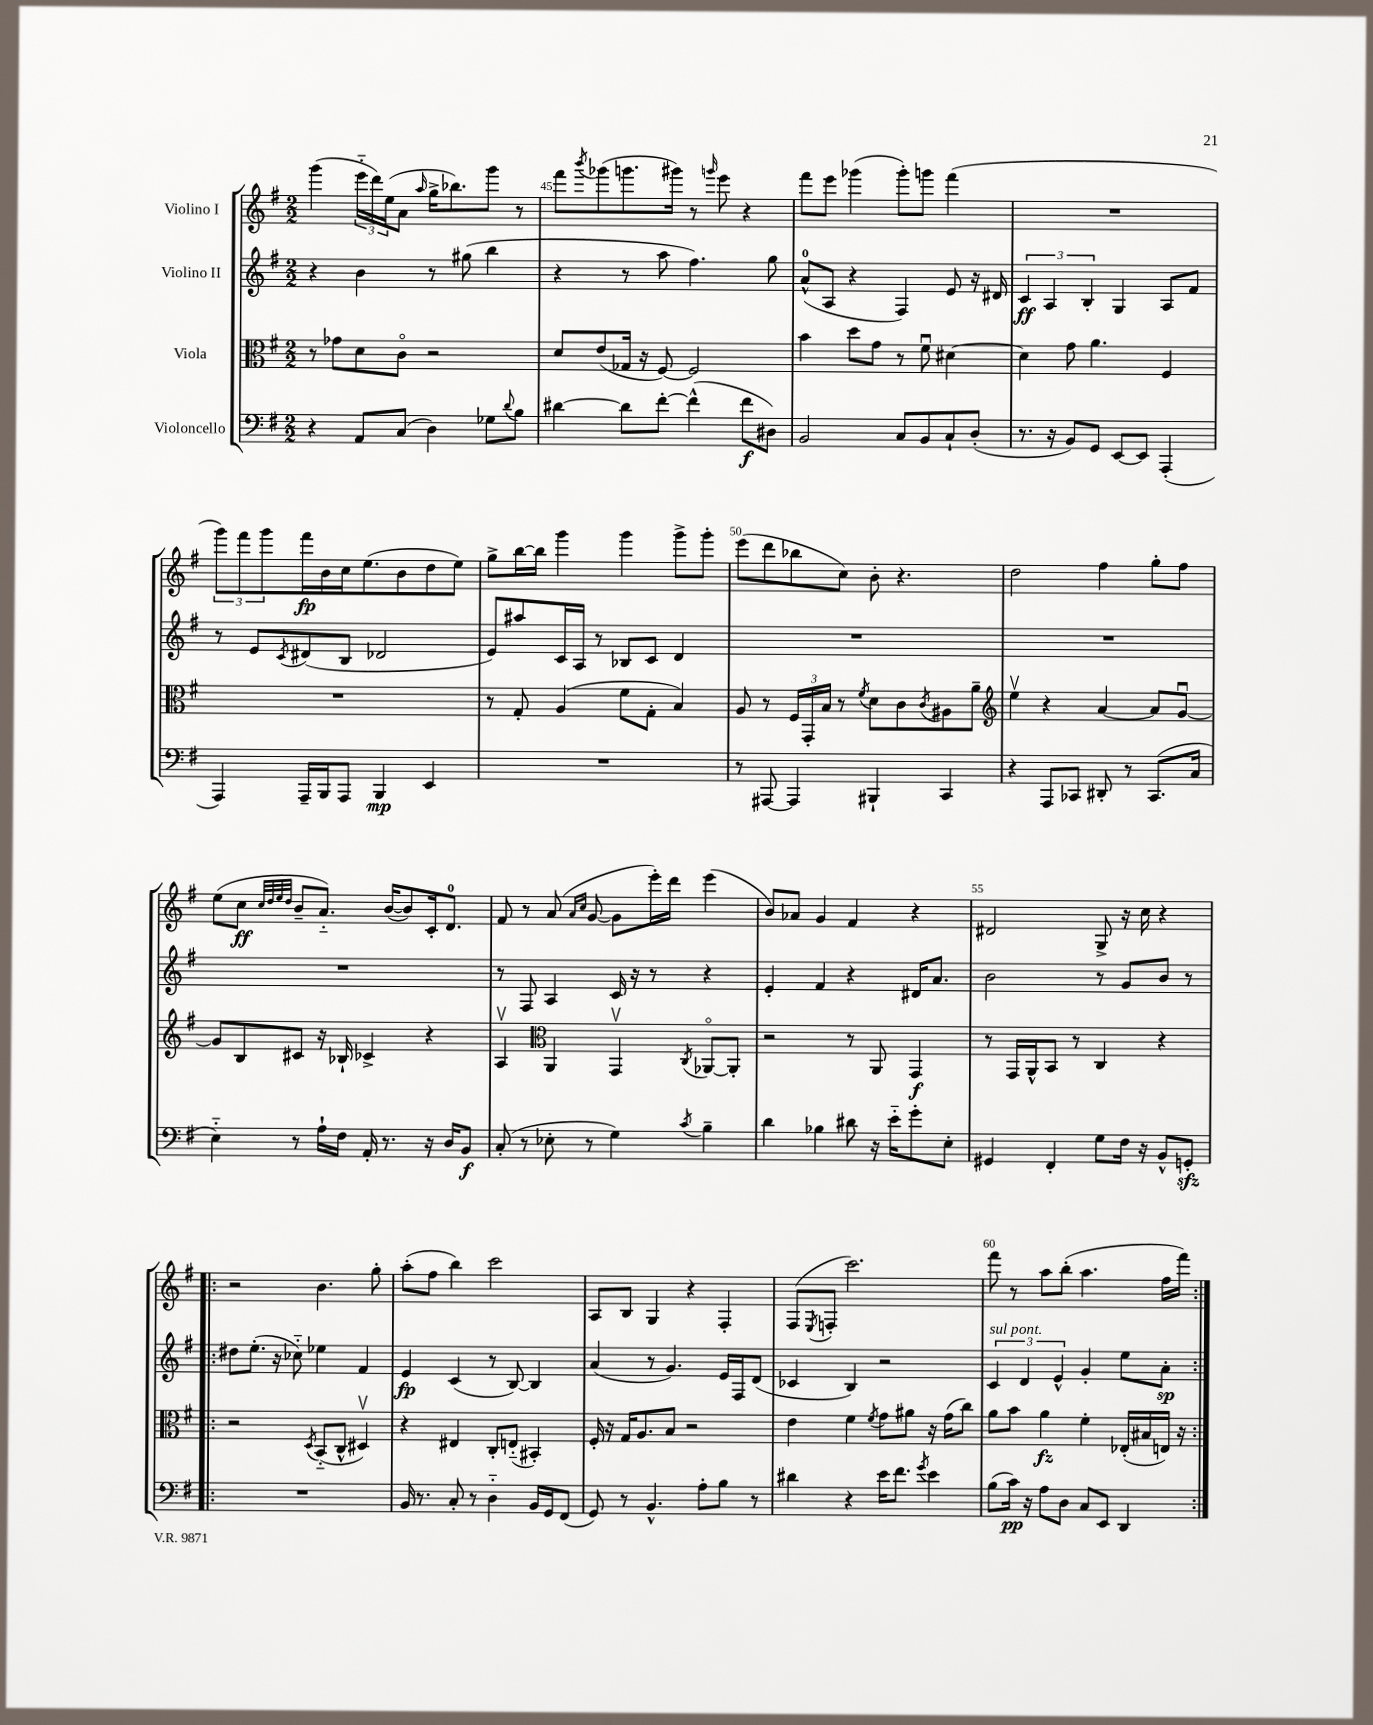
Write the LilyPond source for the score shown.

<<
\new StaffGroup <<
\new Staff = "s0" \with { instrumentName = "Violino I" } {
    \clef treble \key g \major \numericTimeSignature \time 2/2
    g'''4( \tuplet 3/2 { e'''16-_ d'''16) e''16( } a'8 \grace { a''16 } g''16-> bes''8.) g'''8 r8 |
    fis'''8 \acciaccatura { b'''8 } ges'''8( g'''8. gis'''16) r8 \grace { g'''16 } e'''8 r4 |
    fis'''8 e'''8 ges'''4( ges'''8-.) g'''8 fis'''4( |
    R1 |
    \tuplet 3/2 { g'''8) fis'''8 g'''8 } fis'''16\fp b'16 c''16 e''8.( b'8 d''8 e''8) |
    g''8-> b''16~ b''16 g'''4 g'''4 g'''8-> g'''8-. |
    e'''8( d'''8 bes''8 c''8) b'8-. r4. |
    d''2 fis''4 g''8-. fis''8 |
    e''8( c''8\ff \grace { c''32 d''32 e''32 d''32 } b'8-- a'8.-_) b'16~( b'8) c'16-. d'8.-0 |
    fis'8 r8 a'8( \grace { a'16 c''16 } g'8~ g'8 e'''16-.) d'''16 e'''4( |
    b'8) aes'8 g'4 fis'4 r4 |
    dis'2 g8-> r16 c''16 r4 |
    \repeat volta 2 { r2 b'4. g''8-. |
    a''8-.( fis''8 b''4) c'''2 |
    a8 b8 g4 r4 fis4-. |
    fis8( \acciaccatura { e8 } f8-. c'''2.) |
    fis'''8 r8 a''8 b''8-.( a''4. fis''16 fis'''16) | }
}
\new Staff = "s1" \with { instrumentName = "Violino II" } {
    \clef treble \key g \major \numericTimeSignature \time 2/2
    r4 b'4 r8 gis''8( b''4 |
    r4 r8 a''8 fis''4.) g''8 |
    a'8-0-^( a8 r4 fis4) e'8 r16 dis'16 |
    \tuplet 3/2 { c'4\ff a4 b4-. } g4 a8 fis'8 |
    r8 e'8 \acciaccatura { c'8 } dis'8( b8 des'2 |
    e'8) ais''8 c'16 a16 r8 bes8 c'8 d'4 |
    R1 |
    R1 |
    R1 |
    r8 fis8 a4 c'16 r16 r8 r4 |
    e'4-. fis'4 r4 dis'16 a'8. |
    b'2 r8 g'8 b'8 r8 |
    \repeat volta 2 { dis''8 e''8.-.( r16 ces''8-_) ees''4 fis'4 |
    e'4\fp c'4( r8 b8~) b4 |
    a'4( r8 g'4.) e'16 fis16 d'8( |
    ces'4 b4) r2 |
    \tuplet 3/2 { c'4^\markup { \italic "sul pont." } d'4 e'4-^ } g'4-. e''8 a'8-.\sp | }
}
\new Staff = "s2" \with { instrumentName = "Viola" } {
    \clef alto \key g \major \numericTimeSignature \time 2/2
    r8 ges'8 d'8 c'8\flageolet r2 |
    d'8 e'8( ges16 r16 fis8~) fis2 |
    b'4 d''8 g'8 r8 fis'8\downbow dis'4~ |
    dis'4 g'8 a'4. fis4 |
    R1 |
    r8 g8-. a4( fis'8 g8-. b4) |
    a8 r8 \tuplet 3/2 { fis16 g,16-. b16 } r8 \acciaccatura { fis'8 } d'8 c'8 \acciaccatura { c'8 } ais8 a'8-- |
    \clef treble e''4\upbow r4 a'4~ a'8 g'8~\downbow |
    g'8 b8 cis'8 r16 bes16-! ces'4-> r4 |
    a4\upbow \clef alto a,4 g,4\upbow \acciaccatura { c8 } aes,8~\flageolet aes,8-. |
    r2 r8 a,8 g,4\f |
    r8 g,16 a,16-^ b,8 r8 c4 r4 |
    \repeat volta 2 { r2 \acciaccatura { d8 } b,8-_( c8-^ dis4\upbow) |
    r4 eis4 c8-. e8-_( bis,4-.) |
    fis16-. r16 g16 a8. b8 r2 |
    e'4 fis'4 \acciaccatura { fis'8 } g'8 ais'8 r16 g'16( c''8) |
    a'8 b'8 a'4\fz fis'4-. ees16-.( bis16 e16) r16 | }
}
\new Staff = "s3" \with { instrumentName = "Violoncello" } {
    \clef bass \key g \major \numericTimeSignature \time 2/2
    r4 a,8 c8( d4) ges8 \appoggiatura { d'8 } b8 |
    dis'4~ dis'8 fis'8~-. fis'4-^( fis'8\f dis8) |
    b,2 c8 b,8 c8-! d8-.( |
    r8. r16 b,8) g,8 e,8~ e,8 a,,4-.( |
    a,,4) a,,16-- b,,16 a,,8 b,,4\mp e,4 |
    R1 |
    r8 ais,,8~ ais,,4 bis,,4-! c,4 |
    r4 a,,8 ces,8 dis,8-. r8 ces,8.( c16 |
    e4-_) r8 a16-! fis16 a,16-. r8. r16 d16 b,8\f |
    c8-.( r8 ees8-. r8 g4) \acciaccatura { c'8 } b4-- |
    d'4 bes4 dis'8 r16 e'16-_ g'8-. e8-. |
    gis,4 fis,4-. g8 fis16 r16 b,8-^ g,8-.\sfz |
    \repeat volta 2 { R1 |
    b,16 r8. c8-. r8 d4-_ b,16 g,16 fis,8( |
    g,8) r8 b,4.-^ a8-. b8 r8 |
    dis'4 r4 e'16 fis'8. \acciaccatura { g'8 } e'4 |
    b8( c'16\pp) r16 a8 d8 c8 e,8 d,4 | }
}
>>
>>
\layout { \context { \Score currentBarNumber = #44 \override BarNumber.break-visibility = ##(#f #t #t) barNumberVisibility = #(every-nth-bar-number-visible 5) } }
